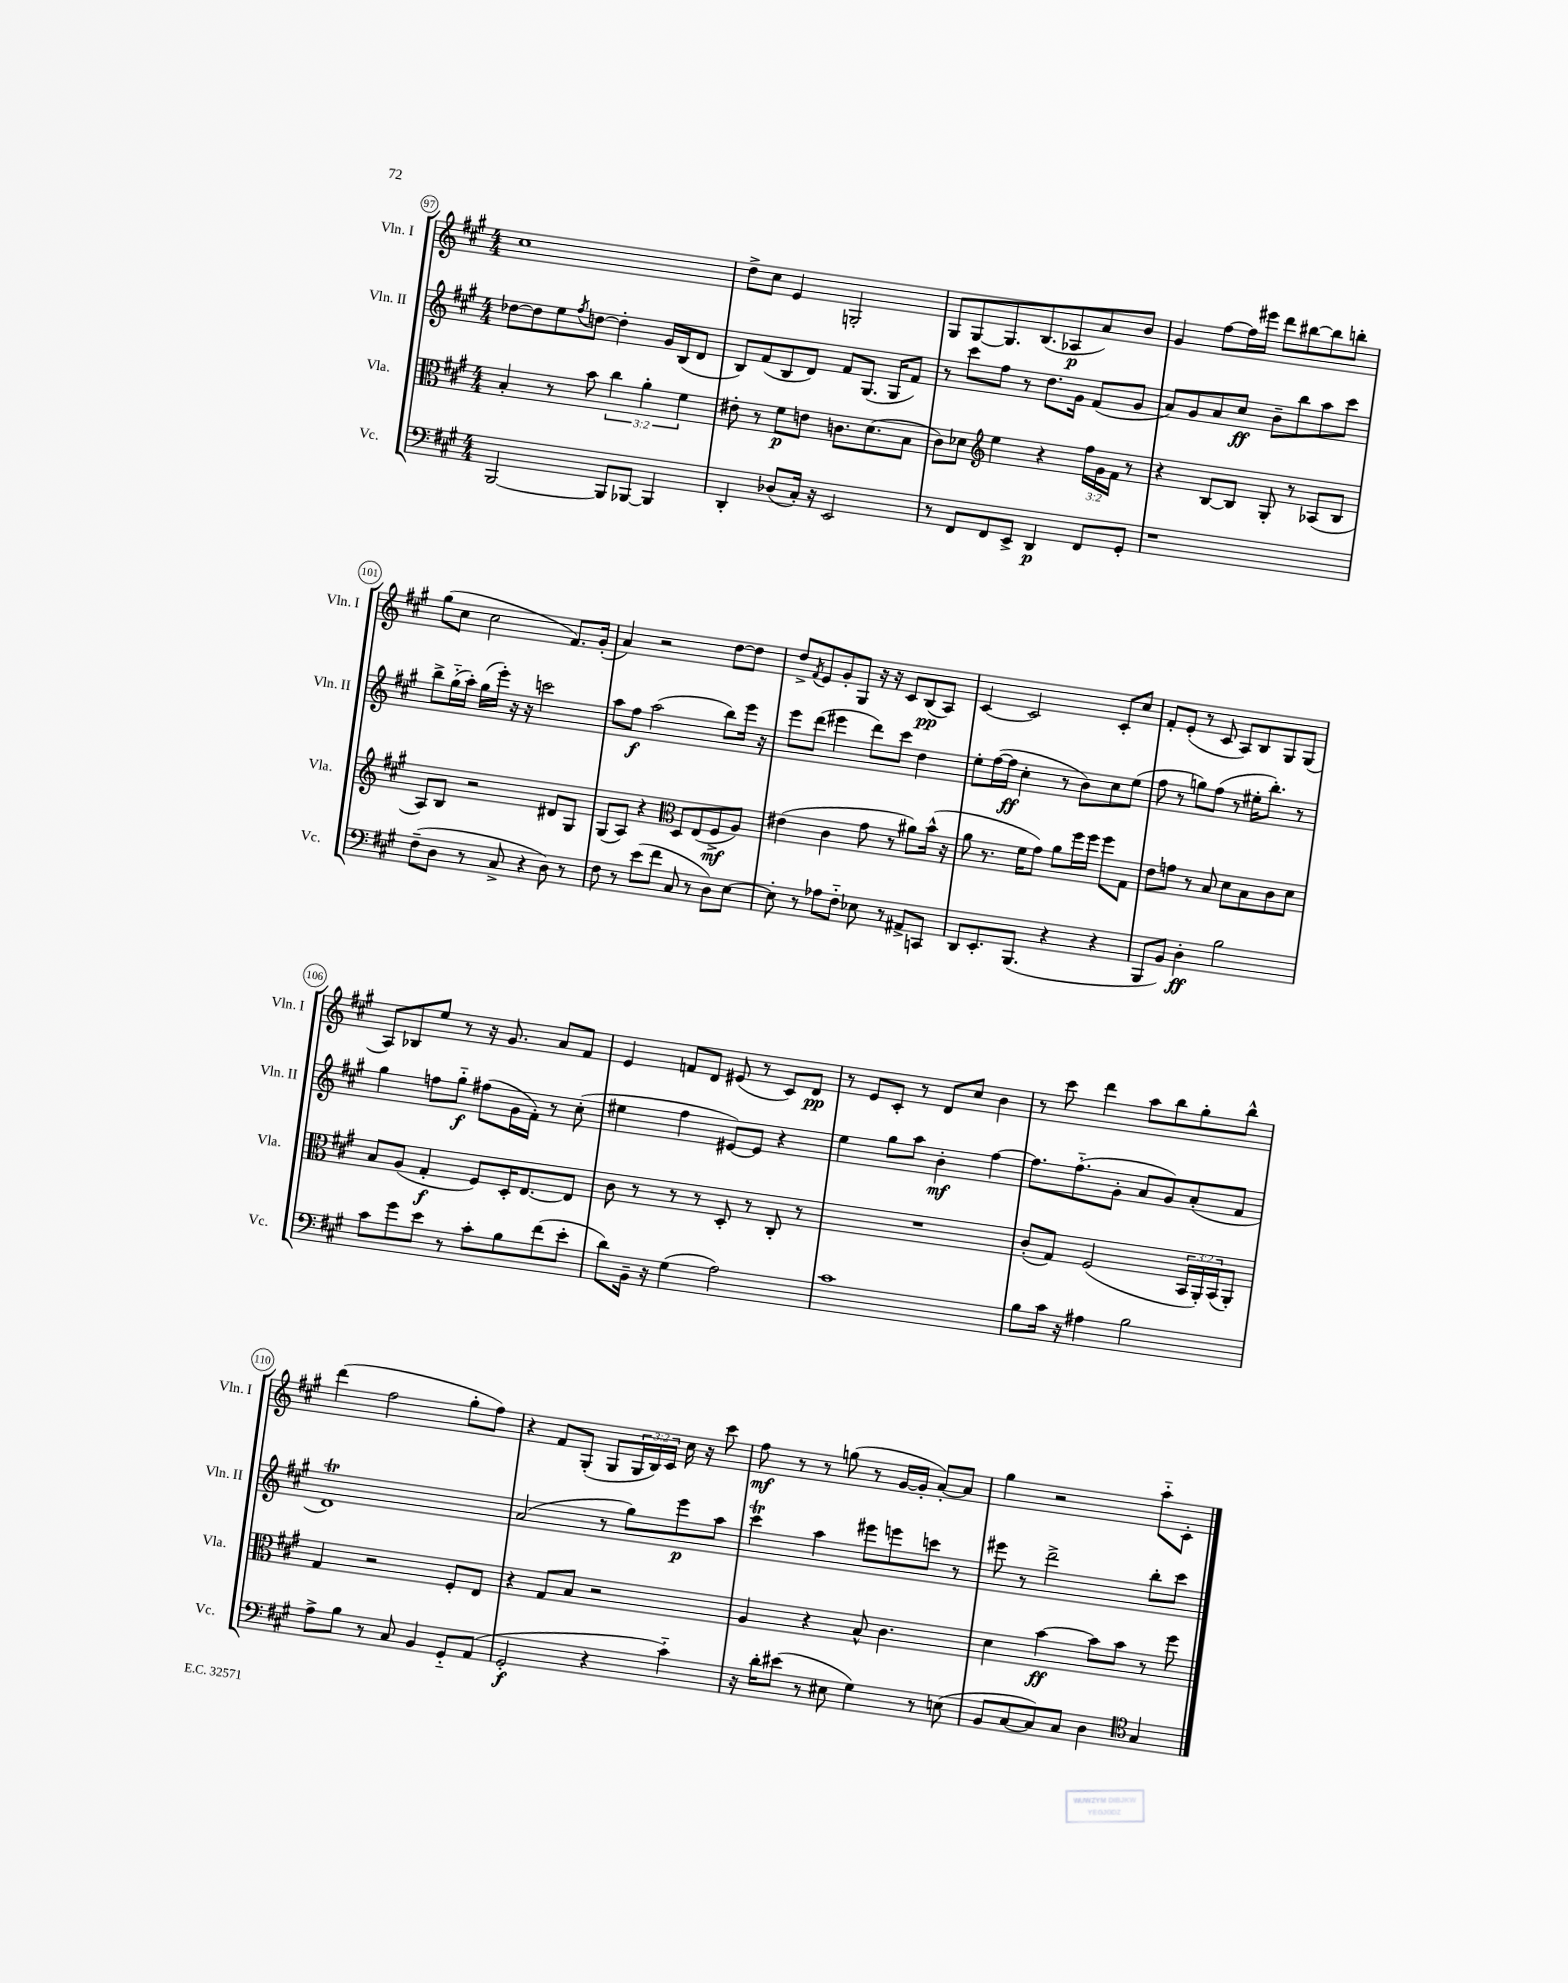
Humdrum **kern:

**kern	**kern	**kern	**kern
*staff4	*staff3	*staff2	*staff1
*clefF4	*clefC3	*clefG2	*clefG2
*k[f#c#g#]	*k[f#c#g#]	*k[f#c#g#]	*k[f#c#g#]
*M4/4	*M4/4	*M4/4	*M4/4
[2BBB/	4B'/	[8dd-\L	1cc#
.	.	8dd-\]	.
.	8r	8ee\	.
.	.	8qff#/	.
.	8b\	[8dd\J	.
8BBB/]L	6cc#\	4dd'\]	.
[8BBB-/J	.	.	.
.	6a'\	.	.
4BBB-/]	.	16g#/LL	.
.	.	(16B/J	.
.	6f#\	.	.
.	.	8d/J	.
=	=	=	=
4DD'/	8e#'\	8B/L)	8dd^\L
.	8r	(8f#/	8cc#\J
(8D-/L	8f#\L	8B/	4e/
16C#'/Jk)	8e\J	8d/J)	.
16r	.	.	.
2EE/	8.c\L	8f#/L	2G'/
.	.	(8.G#/J	.
.	(8.d\	.	.
.	.	16G#/LK	.
.	8B\J	8f#/J)	.
=	=	=	=
8r	8c#\L)	8r	8G#/L
8FF#/L	8d-\J	8ccc#\L	[8G#/
*	*clefG2	*	*
8FF#/	4ee\	8ff#\J	8.G#/]
8EE^/J	.	8r	.
.	.	.	(8.B/
4DD/	4r	8.dd\L	.
.	.	.	8A-/
.	.	16g#\Jk	.
8FF#/L	24ff#\LL	(8f#/L	8a/)
.	24g#\	.	.
.	24f#\JJ	.	.
8GG#'/J	8r	8g#/J	8b/J
=	=	=	=
1r	4r	8a/L)	4g#/
.	.	8g#/	.
.	[8B/L	8a/	[8ff#\L
.	8B/]J	8cc#/J	16ff#\]L
.	.	.	16eee#\JJ
.	8G#'/	8b~\L	8ddd\L
.	8r	8bb\	[8bb#\
.	(8A-/L	8aa\	8bb#\]
.	8B/J	8ccc#\J	8bb'\J
=	=	=	=
(8F#~\L	8A/L)	8bb^\L	(8gg#\L
8D\J	8B/J	(16gg#'~\L	8cc#\J
.	.	16aa'\JJ)	.
8r	2r	(16gg#\LL	2cc#\
.	.	16eee'\JJ)	.
8C#^/	.	16r	.
.	.	16r	.
4r	.	2ccc\	.
8D\)	8d#/L	.	8.f#/L)
8r	8G#/J	.	.
.	.	.	(16g#'/Jk
=	=	=	=
8F#\	(8G#/L	8aa\L	4a/)
8r	8A/J)	8ff#\J	.
(8e\L	4r	(2aa\	2r
8f#\J	.	.	.
*	*clefC3	*	*
8C#/	8D/L	.	.
8r	(8E/	.	.
8D\L)	8F#^/	8bb\L)	[8dd\L
[8E\J	8A/J)	16eee\Jk	8dd\]J
.	.	16r	.
=	=	=	=
8E'\]	(4e#\	8eee\L	8dd^/L
.	.	.	8qf#/
8r	.	(8ddd\J	8e/
8A-\L	4c#\	4eee#\	8g#'/
8F#'~\J	.	.	8G#/J
8E-\	8g#\	8ddd\L)	16r
.	.	.	16r
8r	8r	8ccc#\J	8c#/L
8AA#^/L	8a#\L)	4dd\	(8B/
8CC/J	(16b^^\Jk	.	8A/J)
.	16r	.	.
=	=	=	=
8DD/L	8a\	8ee'\L	[4c#/
8.EE'/	8.r	([16ff#\L	.
.	.	16ff#\]JJ	.
.	.	4cc#'\	2c#/]
(8.BBB/J	16f#\LK	.	.
.	8g#\J)	.	.
4r	8a\L	8r	.
.	16ff#\L	8b\L)	.
.	16ff#\JJ	.	.
4r	8ff#\L	8cc#\	8c#'/L
.	8G#\J	(8ee\J	8cc#/J
=	=	=	=
8BBB/L	8e\L	8ff#\	8f#'/L
8BB/J)	8g\J	8r	(8e'/J
4D'\	8r	8gg\L)	8r
.	8B/	(8ff#\J	8c#/
2B\	8d\L	8r	8A/L)
.	8B\	16ee#'\LK	8B/
.	.	8.bb'\J)	.
.	8c#\	.	8G#/
.	8d\J	8r	(8G#/J
=	=	=	=
8c#\L	8B/L	4gg#\	8A/L)
8g#\	(8A/J	.	8B-/
8e\J	4G#'/	8ff\L	8ee/J
8r	.	8gg#'~\J	8r
8c#'\L	8F#/L)	(8ff#\L	16r
.	.	.	8.g#/
8B\	16D'/K	16g#\L	.
.	[8.E/	16f#'\JJ)	.
(8f#\	.	8r	8a/L
8e'\J	8E/]J	(8cc#'\	8f#/J
=	=	=	=
8d\L)	8c#\	4ee#\	4e/
16BB~\Jk	8r	.	.
16r	.	.	.
(4G#\	8r	4ff#\	8f/L
.	8r	.	8d/J
2A\)	8D'/	[8e#/L)	(8e#/
.	8r	8e#/]J	8r
.	8C#'/	4r	8c#/L)
.	8r	.	8d/J
=	=	=	=
1c#	1r	4ee\	8r
.	.	.	8e/L
.	.	8gg#\L	8c#'/J
.	.	8aa\J	8r
.	.	4b'\	8d/L
.	.	.	8cc#/J
.	.	[4ff#\	4b\
=	=	=	=
8B\L	(8c#'/L	8.ff#\]L	8r
16c#\Jk	8G#/J)	.	8ccc#\
16r	.	(8.ff#'~\	.
4A#\	(2F#/	.	4ddd\
.	.	8g#'\J	.
2B\	.	8a/L	8aa\L
.	.	8g#/)	8bb\
.	24BB/LL	(8a'/	8gg#'\
.	24AA'/)	.	.
.	(24BB/J	.	.
.	8AA'/J)	8f#/J	8bb^^\J
=	=	=	=
8A^\L	4G#/	1d)	(4ddd\
8B\J	.	.	.
8r	2r	.	2ff#\
8C#/	.	.	.
4BB/	.	.	.
8GG#'~/L	8F#'/L	.	8gg#'\L
(8AA/J	8E/J	.	8ff#\J)
=	=	=	=
2GG#'/	4r	(2a/	4r
.	8G#/L	.	8f#/L
.	8B/J	.	(8G#'/J
4r	2r	8r	8G#/L
.	.	8gg#\L)	24G#/L
.	.	.	24B/)
.	.	.	24c#/JJ
4c#'~\)	.	8eee\	16cc#\
.	.	.	16r
.	.	8aa\J	8ccc#\
=	=	=	=
16r	4A/	4ccc#\	8ff#\
16d'\LK	.	.	.
(8e#\J	.	.	8r
8r	4r	4aa\	8r
8E#\	.	.	(8gg\
4G#\)	8B^^/	8eee#\L	8r
.	4.c#\	8eee\	[16g#/LL
.	.	.	16g#'/]JJ
8r	.	8ccc\J	[8a'/L)
(8E\	.	8r	8a/]J
=	=	=	=
8BB/L	4d\	8eee#\	4gg#\
[8C#/	.	8r	.
8C#/])	[4b\	2ddd^\	2r
8C#/J	.	.	.
4D\	8b\]L	.	.
.	8b\J	.	.
*clefC4	*	*	*
4G#/	8r	8bb'\L	8aa'~\L
.	8ff#\	8ccc#\J	8c#'\J
==	==	==	==
*-	*-	*-	*-
